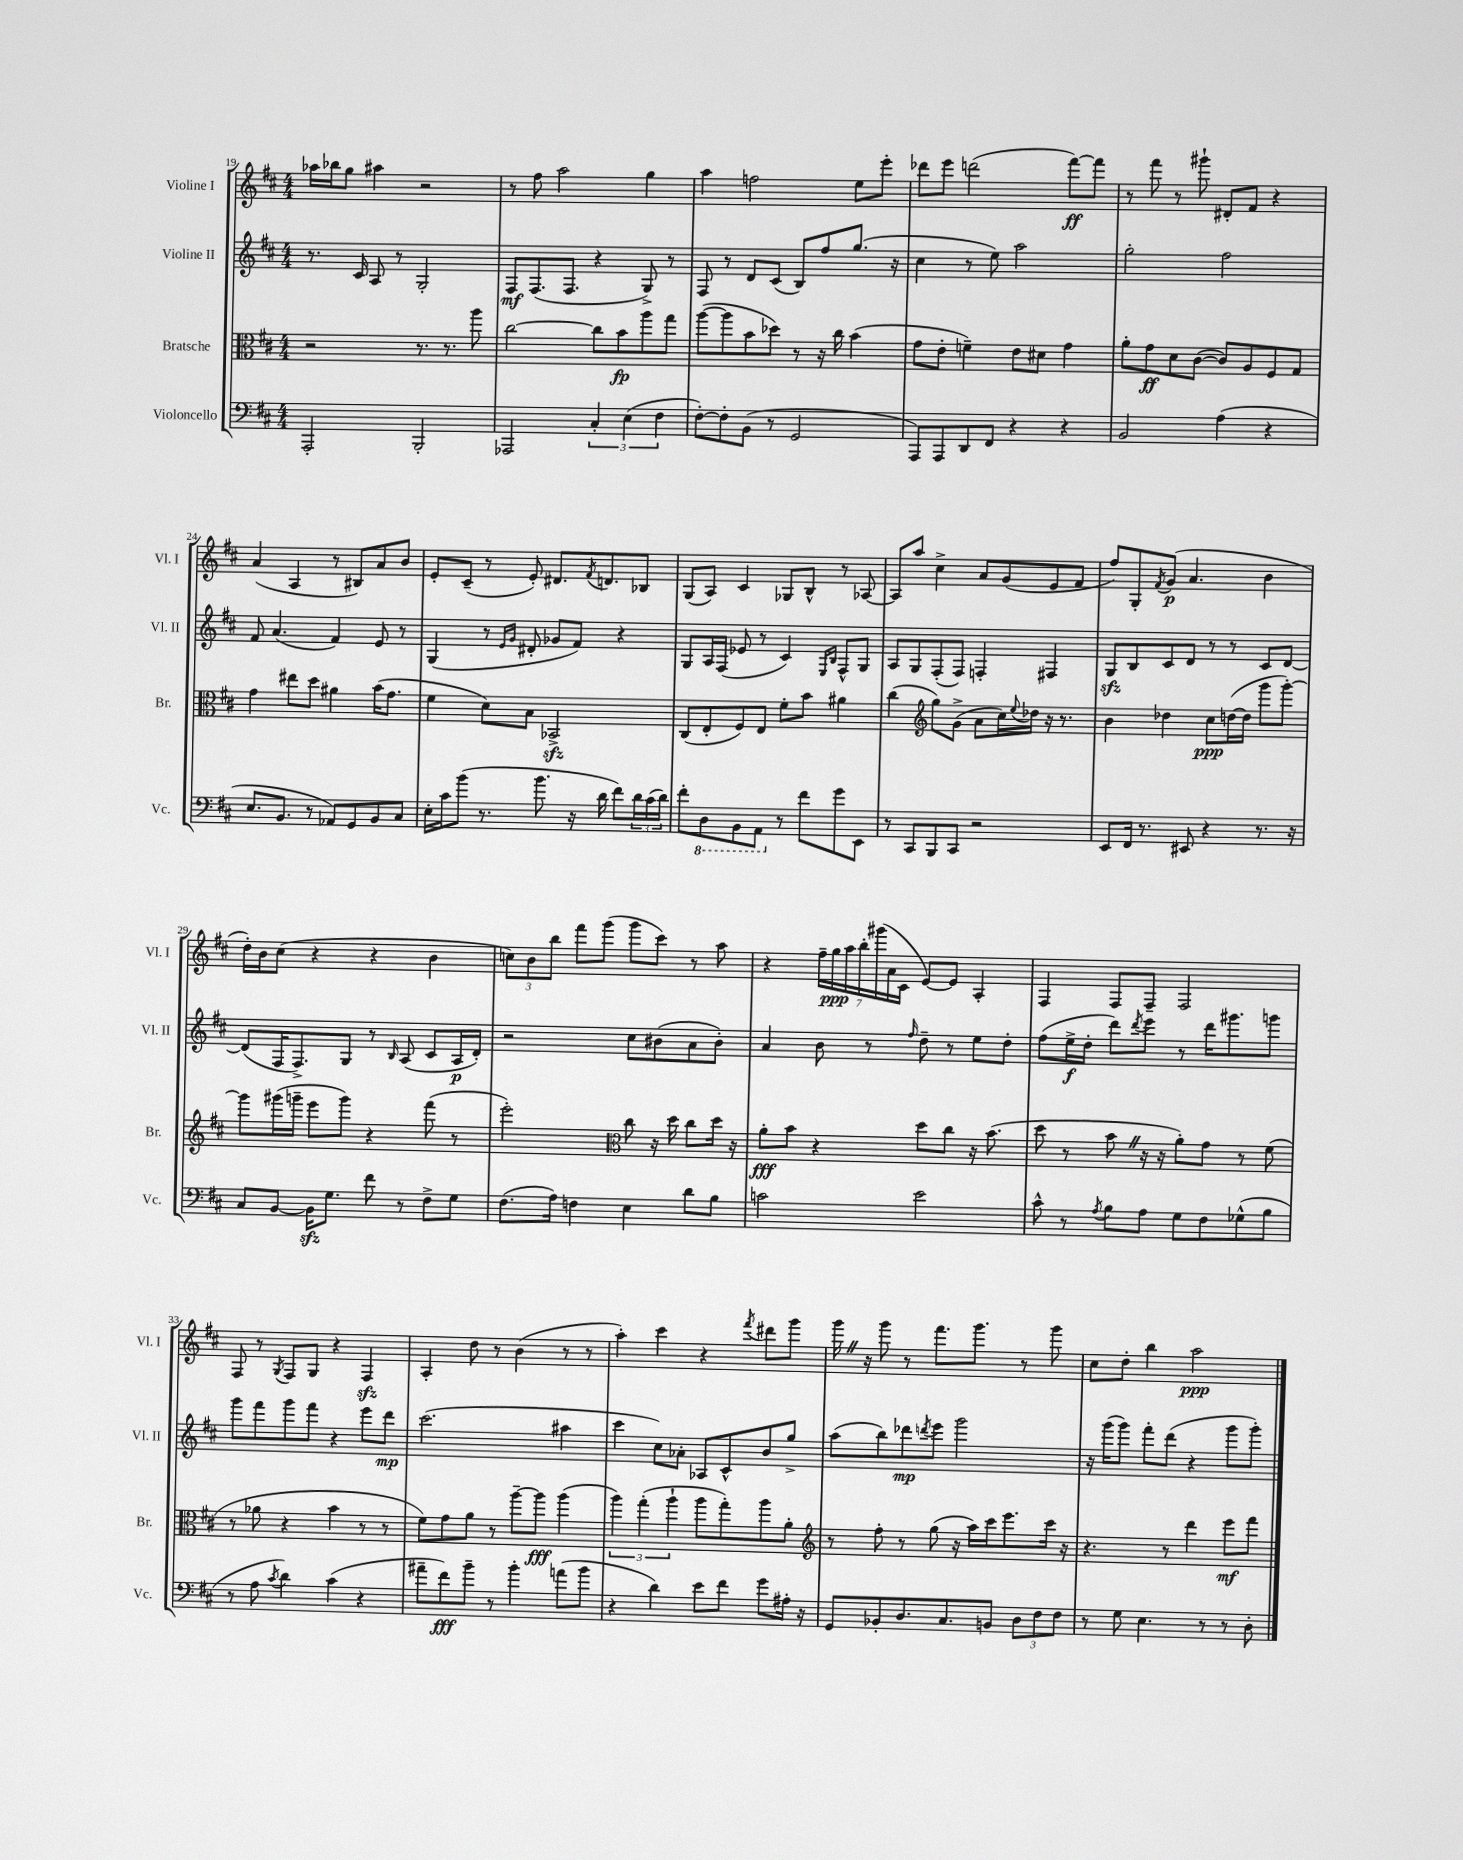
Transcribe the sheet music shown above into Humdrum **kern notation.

**kern	**dynam	**kern	**dynam	**kern	**dynam	**kern	**dynam
*part4	*part4	*part3	*part3	*part2	*part2	*part1	*part1
*staff4	*staff4	*staff3	*staff3	*staff2	*staff2	*staff1	*staff1
*I"Violoncello	*	*I"Bratsche	*	*I"Violine II	*	*I"Violine I	*
*I'Vc.	*	*I'Br.	*	*I'Vl. II	*	*I'Vl. I	*
*clefF4	*	*clefC3	*	*clefG2	*	*clefG2	*
*k[f#c#]	*	*k[f#c#]	*	*k[f#c#]	*	*k[f#c#]	*
*M4/4	*	*M4/4	*	*M4/4	*	*M4/4	*
=19	=19	=19	=19	=19	=19	=19	=19
2AAA'/	.	2r	.	8.r	.	16aa-X\LL	.
.	.	.	.	.	.	16bb-X\J	.
.	.	.	.	.	.	8gg\J	.
.	.	.	.	16c#/	.	.	.
.	.	.	.	8A/	.	4aa#X\	.
.	.	.	.	8r	.	.	.
2BBB'/	.	8.r	.	2G'/	.	2r	.
.	.	8.r	.	.	.	.	.
.	.	8aa\	.	.	.	.	.
=20	=20	=20	=20	=20	=20	=20	=20
2AAA-X/	.	[2cc#\	.	8F#/L	mf	8r	.
.	.	.	.	(8.F#/	.	8ff#\	.
.	.	.	.	.	.	2aa\	.
.	.	.	.	8.F#/J	.	.	.
6C#'/	.	8cc#\L]	.	4r	.	.	.
.	.	8b\	fp	.	.	.	.
(6E\	.	.	.	.	.	.	.
.	.	8aa\	.	8G^/)	.	4gg\	.
6F#\	.	.	.	.	.	.	.
.	.	8gg\J	.	8r	.	.	.
=21	=21	=21	=21	=21	=21	=21	=21
[8F#'\L)	.	([8aa\L	.	8F#/	.	4aa\	.
8F#'\]	.	8aa\]	.	8r	.	.	.
(8BB\J	.	8b\	.	8d/L	.	2ffn\	.
8r	.	8dd-X\J)	.	(8c#/J	.	.	.
2GG/	.	8r	.	8B/L)	.	.	.
.	.	16r	.	8ff#/	.	.	.
.	.	16cc#\	.	.	.	.	.
.	.	(4b\	.	(8.gg/J	.	8ee\L	.
.	.	.	.	.	.	8eee'\J	.
.	.	.	.	16r	.	.	.
=22	=22	=22	=22	=22	=22	=22	=22
8AAA/L)	.	8g\L	.	4cc#\	.	8ddd-X\L	.
8AAA/	.	8e'\J	.	.	.	8eee\J	.
8DD/	.	4fn~\)	.	8r	.	(2dddn\	.
8FF#/J	.	.	.	8ee\)	.	.	.
4r	.	8e\L	.	2aa\	.	.	.
.	.	8d#X\J	.	.	.	.	.
4r	.	4g\	.	.	.	[8fff#\L)	ff
.	.	.	.	.	.	8fff#\J]	.
=23	=23	=23	=23	=23	=23	=23	=23
2BB/	.	8a'\L	.	2gg'\	.	8r	.
.	.	8g\	ff	.	.	8fff#\	.
.	.	8d\	.	.	.	8r	.
.	.	([8c#\J	.	.	.	8ggg#X`\	.
(4A\	.	8c#/L])	.	2ff#\	.	8d#X'/L	.
.	.	8A/	.	.	.	8f#/J	.
4r	.	8F#/	.	.	.	4r	.
.	.	8G/J	.	.	.	.	.
!!LO:LB:g=z
=24	=24	=24	=24	=24	=24	=24	=24
8.E/L	.	4g\	.	8f#/	.	(4a/	.
.	.	.	.	(4.a/	.	.	.
8.BB/J	.	.	.	.	.	.	.
.	.	8ee#X\L	.	.	.	4A/	.
8r	.	8dd\J	.	.	.	.	.
8AA-X/L)	.	4a#X\	.	4f#/)	.	8r	.
8GG/	.	.	.	.	.	8B#X/L)	.
8BB/	.	(16b\KL	.	8e/	.	8a/	.
.	.	8.g\J	.	.	.	.	.
8C#/J	.	.	.	8r	.	8b/J	.
=25	=25	=25	=25	=25	=25	=25	=25
16E'\LL	.	4f#\	.	(4G/	.	8e'/L	.
16c#\J	.	.	.	.	.	.	.
(8b\J	.	.	.	.	.	(8c#~/J	.
8.r	.	8d\L)	.	8r	.	8r	.
.	.	.	.	16qqe/LL	.	.	.
.	.	.	.	16qqg/JJ	.	.	.
.	.	8B\J	.	8d#X'/	.	8e'/)	.
8.b\	.	.	.	.	.	.	.
.	.	2BB-Xzz^/	.	8g-X/L	.	8.d#X/L	.
16r	.	.	.	8f#/J)	.	.	.
.	.	.	.	.	.	8qf#/	.
16d\	.	.	.	.	.	8.dn/	.
8f#\L)	.	.	.	4r	.	.	.
24d\L	.	.	.	.	.	8B-X/J	.
(24c#\	.	.	.	.	.	.	.
24d\JJ)	.	.	.	.	.	.	.
=26	=26	=26	=26	=26	=26	=26	=26
8f#'\L	.	(8C#/L	.	8G/L	.	(8G/L	.
*8ba	*	*	*	*	*	*	*
8DD\	.	8E'/	.	16A/L	.	8A/J)	.
.	.	.	.	(16F#/JJ	.	.	.
8BBB\	.	8F#/)	.	8e-X/	.	4c#/	.
8AAA\J	.	8E/J	.	8r	.	.	.
*X8ba	*	*	*	*	*	*	*
8r	.	8f#'\L	.	4c#/)	.	8G-X/L	.
8f#\L	.	8b\J	.	.	.	8B^^/J	.
.	.	.	.	16qqE/LL	.	.	.
.	.	.	.	16qqB/JJ	.	.	.
8g\	.	4a#X\	.	8F#^^/L	.	8r	.
8EE\J	.	.	.	8G/J	.	[8A-X/	.
=27	=27	=27	=27	=27	=27	=27	=27
8r	.	(4cc#\	.	8A/L	.	8A-/L]	.
8CC#/L	.	.	.	8G/	.	8aa/J	.
*	*	*clefG2	*	*	*	*	*
8BBB/	.	8gg\L)	.	(8F#'/	.	4cc#^\	.
8CC#/J	.	(8g^\J	.	8F#/J)	.	.	.
2r	.	8a\L	.	4Fn'/	.	8a/L	.
.	.	16cc#\L)	.	.	.	(8g/	.
.	.	8qqee/	.	.	.	.	.
.	.	16dd-X\JJ	.	.	.	.	.
.	.	16r	.	4F#X/	.	8e/	.
.	.	8.r	.	.	.	.	.
.	.	.	.	.	.	8f#/J	.
=28	=28	=28	=28	=28	=28	=28	=28
8EE/L	.	4b\	.	8Gzz/L	.	8ff#/L)	.
16FF#/Jk	.	.	.	8B/	.	8G'/	.
8.r	.	.	.	.	.	.	.
.	.	.	.	.	.	8qf#/	.
.	.	4dd-X\	.	8c#/	.	(8g/J	p
8EE#X/	.	.	.	8d/J	.	4.a/	.
4r	.	8cc#\L	ppp	8r	.	.	.
.	.	([16ddn\L	.	8r	.	.	.
.	.	16dd\JJ]	.	.	.	.	.
8.r	.	8ggg\L	.	8c#/L	.	4b\	.
.	.	[8ggg'\J)	.	[8d/J	.	.	.
16r	.	.	.	.	.	.	.
!!LO:LB:g=z
=29	=29	=29	=29	=29	=29	=29	=29
8C#/L	.	8ggg\L]	.	(8d/L]	.	16dd'\LL)	.
.	.	.	.	.	.	16b\J	.
[8BB/J	.	(16ggg#X\L	.	16F#/K	.	(8cc#\J	.
.	.	16gggn~\JJ	.	8.F#^/)	.	.	.
16BBzz\KL]	.	8eee\L	.	.	.	4r	.
8.G\J	.	.	.	.	.	.	.
.	.	8ggg\J)	.	8G/J	.	.	.
8f#\	.	4r	.	8r	.	4r	.
.	.	.	.	16qqB/	.	.	.
8r	.	.	.	(8A/	.	.	.
8F#^\L	.	(8fff#\	.	8c#/L	.	4b\	.
8G\J	.	8r	.	16A/L	p	.	.
.	.	.	.	16d'/JJ)	.	.	.
=30	=30	=30	=30	=30	=30	=30	=30
(8.F#\L	.	2eee'\)	.	2r	.	12ccn\L)	.
.	.	.	.	.	.	12b\	.
.	.	.	.	.	.	12bb\J	.
16A\Jk)	.	.	.	.	.	.	.
4Fn\	.	.	.	.	.	8fff#\L	.
.	.	.	.	.	.	(8ggg\J	.
*	*	*clefC3	*	*	*	*	*
4E\	.	8cc#\	.	8cc#\L	.	8ggg\L	.
.	.	16r	.	(8b#X\	.	8ccc#\J)	.
.	.	16dd\	.	.	.	.	.
8d\L	.	8cc#\L	.	8a\	.	8r	.
8B\J	.	16dd\Jk	.	8b#'\J)	.	8aa\	.
.	.	16r	.	.	.	.	.
=31	=31	=31	=31	=31	=31	=31	=31
2cn\	.	8a'\L	fff	4a/	.	4r	.
.	.	8b\J	.	.	.	.	.
.	.	4r	.	8b\	.	28ff#~\LL	.
.	.	.	.	.	.	28gg\	ppp
.	.	.	.	.	.	28aa\	.
.	.	.	.	.	.	28bb'\	.
.	.	.	.	8r	.	.	.
.	.	.	.	.	.	(28ggg#X\	.
.	.	.	.	.	.	28a\	.
.	.	.	.	.	.	28c#\JJ	.
.	.	.	.	16qqff#/	.	.	.
2e\	.	8dd\L	.	8dd~\	.	[8e/L)	.
.	.	8cc#\J	.	8r	.	8e/J]	.
.	.	16r	.	8ee\L	.	4A'/	.
.	.	(8.b\	.	.	.	.	.
.	.	.	.	8dd'\J	.	.	.
=32	=32	=32	=32	=32	=32	=32	=32
8c#^^\	.	8dd\	.	(8ff#\L	.	4F#/	.
8r	.	8r	.	16ee^\L	f	.	.
.	.	.	.	16dd'\JJ	.	.	.
8qA/	.	.	.	.	.	.	.
8B\L	.	8bZ\	.	8ddd\L)	.	8F#/L	.
.	.	.	.	8qddd/	.	.	.
8A\J	.	16r	.	8eee\J	.	8F#~/J	.
.	.	16r	.	.	.	.	.
8G\L	.	8a'\L)	.	8r	.	2F#/	.
8F#\	.	8g\J	.	16ddd\KL	.	.	.
.	.	.	.	8.ggg#X\	.	.	.
(8G-X^^\	.	8r	.	.	.	.	.
8B\J	.	(8f#\	.	8gggn\J	.	.	.
!!LO:LB:g=z
=33	=33	=33	=33	=33	=33	=33	=33
8r	.	8r	.	8ggg\L	.	8F#/	.
8A\	.	8a-X\	.	8fff#\	.	8r	.
8qc#/	.	.	.	.	.	8qG/	.
4d\)	.	4r	.	8ggg\	.	8F#/L	.
.	.	.	.	8fff#\J	.	8G/J	.
(4c#\	.	4b\	.	4r	.	4r	.
4r	.	8r	.	8eee\L	.	4F#zz/	.
.	.	8r	.	8ddd\J	mp	.	.
=34	=34	=34	=34	=34	=34	=34	=34
8a#X~\L	.	8f#\L)	.	(2.ccc#\	.	4A'/	.
8f#\)	fff	8g\	.	.	.	.	.
8b~\J	.	8a\J	.	.	.	8dd\	.
8r	.	8r	.	.	.	8r	.
4b'\	.	[8aa~\L	.	.	.	(4b\	.
.	.	8aa\J]	fff	.	.	.	.
(8an\L	.	(4aa\	.	4aa#X\	.	8r	.
8b\J	.	.	.	.	.	8r	.
=35	=35	=35	=35	=35	=35	=35	=35
4r	.	6aa\)	.	4ccc#\	.	4aa'\)	.
.	.	(6gg'\	.	.	.	.	.
4d\)	.	.	.	8cc#\L)	.	4ccc#\	.
.	.	6aa`\	.	.	.	.	.
.	.	.	.	8a-X'\J	.	.	.
8e\L	.	8aa\L	.	8A-X/L	.	4r	.
8f#\J	.	8gg'\)	.	8c#^^/	.	.	.
.	.	.	.	.	.	8qfff#/	.
8g\L	.	8aa\	.	8b/	.	8ddd#X\L	.
16A#X'\Jk	.	8a'\J	.	8gg^/J	.	8ggg\J	.
16r	.	.	.	.	.	.	.
=36	=36	=36	=36	=36	=36	=36	=36
*	*	*clefG2	*	*	*	*	*
8GG/L	.	8r	.	(8aa\L	.	16gggZ\	.
.	.	.	.	.	.	16r	.
8BB-X'/	.	8ff#'\	.	8bb\)	.	8ggg\	.
8.D/	.	8r	.	8ddd-X\	mp	8r	.
.	.	.	.	8qdddn/	.	.	.
.	.	(8gg\	.	8eee\J	.	8.fff#\L	.
8.C#/	.	.	.	.	.	.	.
.	.	16r	.	2ggg\	.	.	.
.	.	16aa\LL)	.	.	.	8.ggg\J	.
8BBn/J	.	16ccc#\J	.	.	.	.	.
.	.	8.eee\	.	.	.	.	.
12D\L	.	.	.	.	.	8r	.
12F#\	.	.	.	.	.	.	.
.	.	16ccc#\Jk	.	.	.	8ggg\	.
12F#\J	.	.	.	.	.	.	.
.	.	16r	.	.	.	.	.
=37	=37	=37	=37	=37	=37	=37	=37
8r	.	4.r	.	16r	.	8cc#\L	.
.	.	.	.	(16ggg\KL	.	.	.
8G\	.	.	.	8ggg\J)	.	8dd'\J	.
4.E\	.	.	.	8fff#'\L	.	4bb\	.
.	.	8r	.	(8ddd\J	.	.	.
.	.	4ddd\	.	4r	.	2aa\	ppp
8r	.	.	.	.	.	.	.
8r	.	8eee\L	mf	8ggg\L	.	.	.
8D'\	.	8fff#\J	.	8ggg'\J)	.	.	.
==	==	==	==	==	==	==	==
*-	*-	*-	*-	*-	*-	*-	*-
